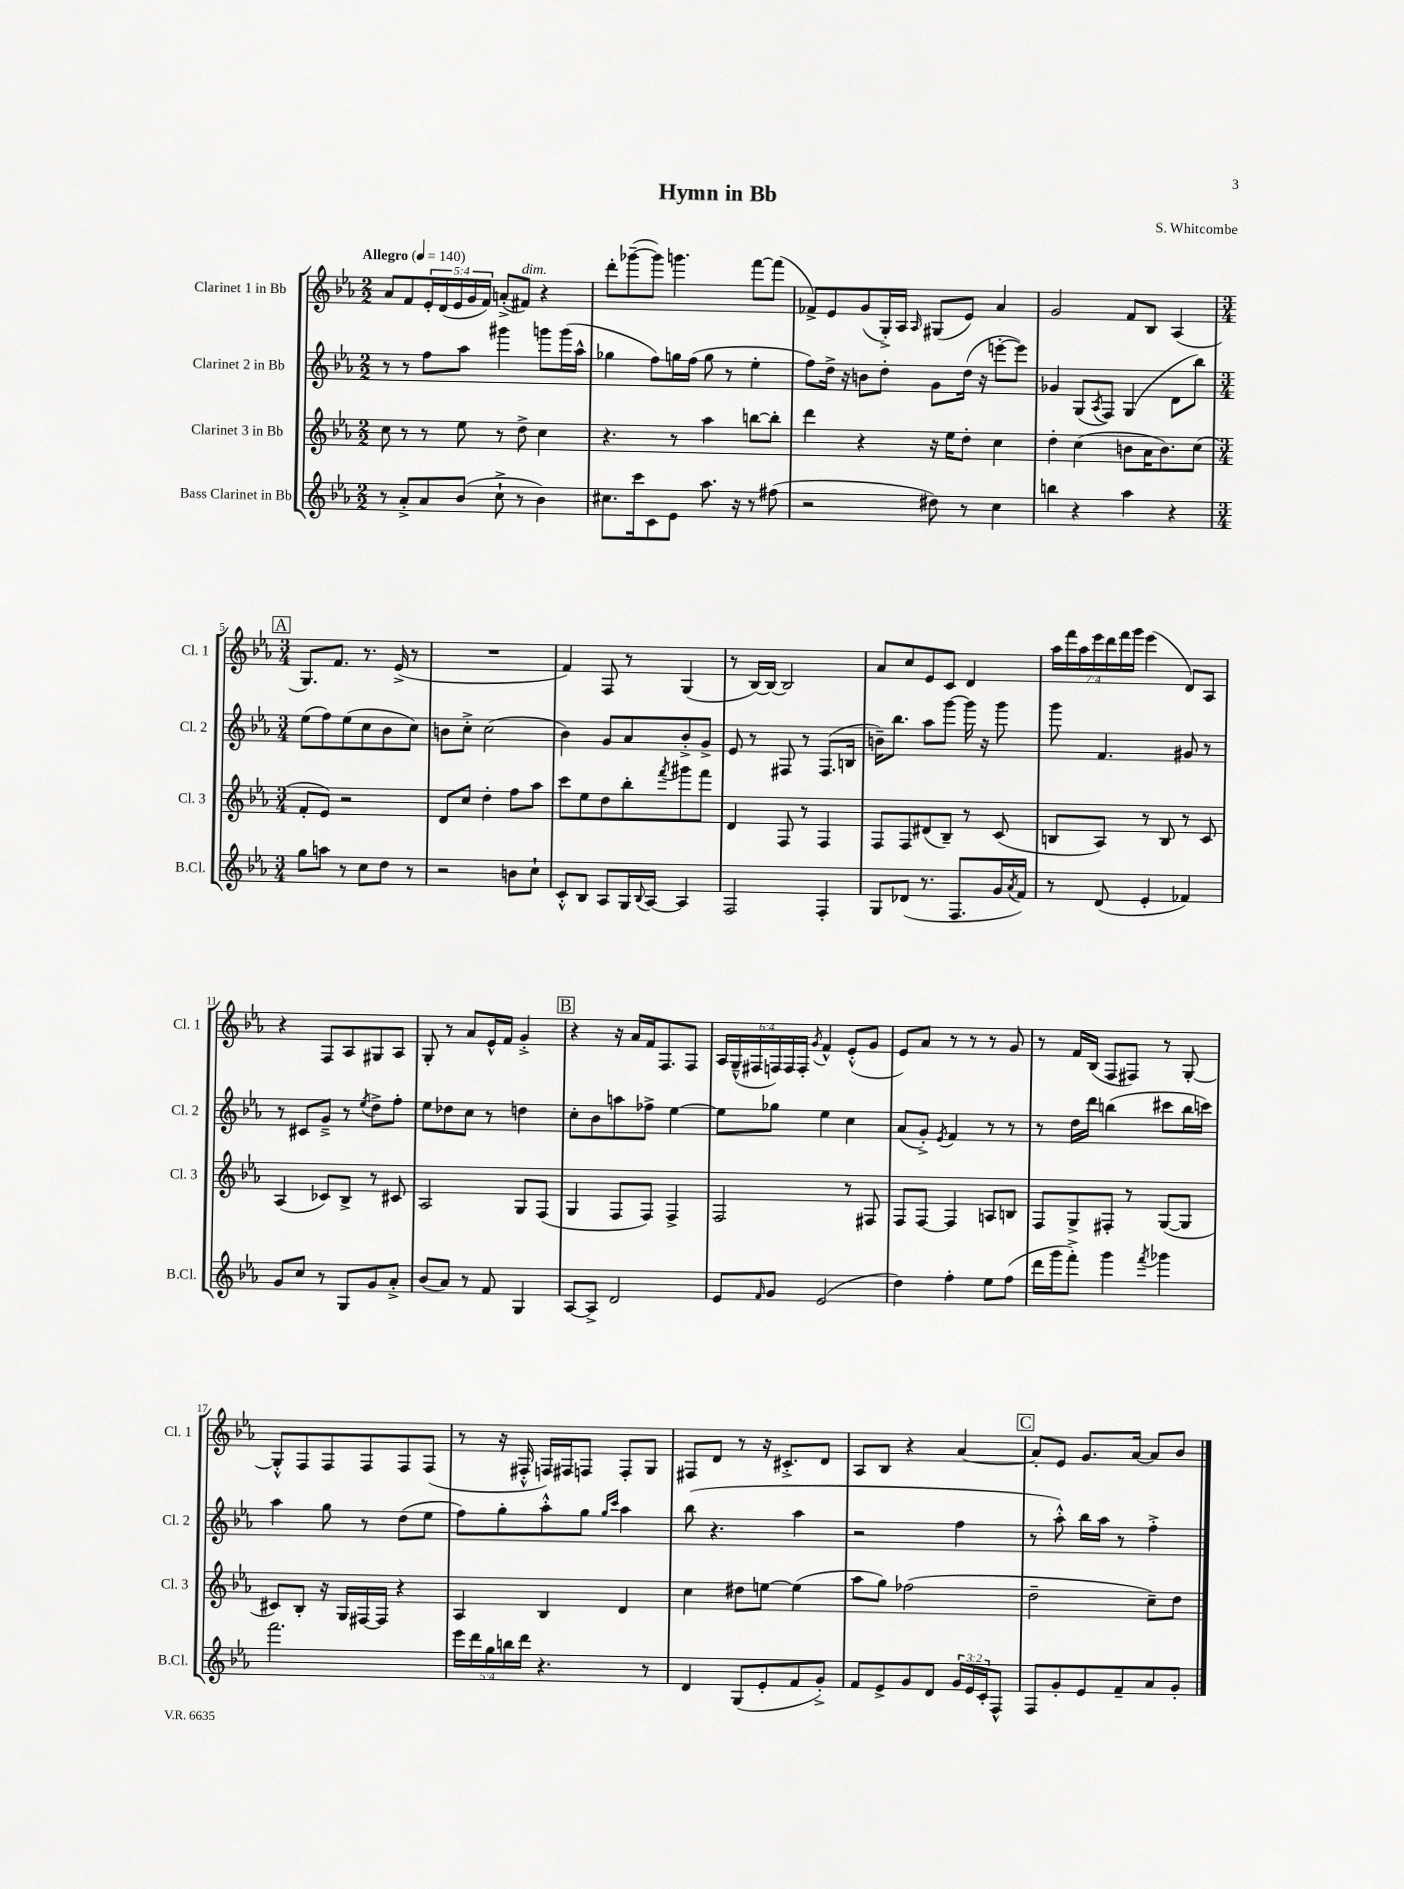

**kern	**kern	**kern	**kern
*part4	*part3	*part2	*part1
*staff4	*staff3	*staff2	*staff1
*I"Bass Clarinet in Bb	*I"Clarinet 3 in Bb	*I"Clarinet 2 in Bb	*I"Clarinet 1 in Bb
*I'B.Cl.	*I'Cl. 3	*I'Cl. 2	*I'Cl. 1
*clefG2	*clefG2	*clefG2	*clefG2
*k[b-e-a-]	*k[b-e-a-]	*k[b-e-a-]	*k[b-e-a-]
*M2/2	*M2/2	*M2/2	*M2/2
*MM140	*MM140	*MM140	*MM140
=1	=1	=1	=1
!	!	!	!LO:TX:a:B:t=Allegro
8r	8cc\	8r	8a-/L
8a-'^/L	8r	8r	8f/
8a-/	8r	8ff\L	20e-'/L
.	.	.	(20d/
.	.	.	20e-/
(8b-/J	8ee-\	8aa-\J	.
.	.	.	20g/
.	.	.	20f/JJ)
8cc`^\	8r	4ggg#X\	(8an'^/L
!	!	!	!LO:TX:a:i:t=dim.
8r	8dd^\	.	8f#X/J)
4b-\)	4cc\	8gggn\L	4r
.	.	(16ggg\L	.
.	.	16aa-^^\JJ	.
=2	=2	=2	=2
8.cc#X\L	4.r	4gg-X\	8ddd'\L
.	.	.	([8ggg-X~\
16ccc\k	.	.	.
8c\	.	8ff\L)	8ggg-\J])
8e-\J	8r	16ggn\L	4.gggn\
.	.	(16ff\JJ	.
8.aa-\	4aa-\	8gg\	.
.	.	8r	.
16r	.	.	.
8r	[8bbn\L	4ee-'\	[8fff\L
(8ff#X\	8bb'\J]	.	(8fff\J]
=3	=3	=3	=3
2r	4ddd\	8ff\L)	8f-X^/L)
.	.	16dd^\Jk	8e-/
.	.	16r	.
.	4r	8bn\L	(8g/
.	.	8dd'\J	16G'^/L)
.	.	.	16A-/JJ
.	.	.	16qqA-/
8dd#X\)	16r	8g\L	(8G#X/L
.	16ee-\KL	.	.
8r	8dd'\J	(16dd\Jk	8e-/J)
.	.	16r	.
4cc\	4cc\	[8eeen'\L	4a-/
.	.	8eee\J])	.
=4	=4	=4	=4
4bbn\	4dd'\	4g-X/	2g/
4r	(4cc\	(8G/L	.
.	.	8qA-/	.
.	.	8F/J)	.
4aa-\	8bn\L	(4G/	8f/L
.	16a-\K	.	8B-/J
.	8.b\)	.	.
4r	.	8d\L	(4A-/
.	(8cc\J	8bb-\J)	.
!!LO:LB:g=z
!!LO:REH:place=s1:t=A
=5	=5	=5	=5
*M3/4	*M3/4	*M3/4	*M3/4
8gg\L	8f'/L	(8ee-\L	8.G/L)
8aan\J	8e-/J)	8ff\)	.
.	.	.	8.f/J
8r	2r	(8ee-\	.
8cc\L	.	8cc\	8.r
8dd\J	.	8b-\	.
.	.	.	(16e-^/
8r	.	8cc\J)	8r
=6	=6	=6	=6
2r	8d/L	8bn\L	2.r
.	8cc/J	8cc'^\J	.
.	4dd'\	(2cc\	.
8bn\L	8ff\L	.	.
8cc`\J	8aa-\J	.	.
=7	=7	=7	=7
8c'^^/L	8ccc\L	4b-\)	4f/)
8B-/J	8ee-\	.	.
8A-/L	8dd\	8g/L	8F/
16G/L	8bb-'\	8a-/	8r
8qqB-/	.	.	.
[16A-/JJ	.	.	.
.	8qfff/	.	.
4A-/]	8ggg#X\	8b-'^/	(4G/
.	8fff\J	8g^/J	.
=8	=8	=8	=8
2F/	4d/	8e-/	8r
.	.	8r	[16B-/LL)
.	.	.	16B-/JJ_
.	8F/	8F#X/	2B-/]
.	8r	8r	.
4F'/	4F/	(8.F#/L	.
.	.	16Bn/Jk	.
=9	=9	=9	=9
8G/L	8F/L	16bn~\KL)	8a-/L
.	.	8.bb-\J	.
(8d-X/J	8F/	.	8cc/
8.r	(8d#X/	8aa-\L	8e-/
.	8B-~/J)	[8ggg\J	8c/J
8.F/L	.	.	.
.	8r	16ggg\]	4d/
.	.	16r	.
16g/L	(8c/	8ggg\	.
8qa-/	.	.	.
16f/JJ)	.	.	.
=10	=10	=10	=10
8r	8Bn/L	8ggg\	28aa-\LL
.	.	.	28fff\
.	.	.	28aa-\
.	.	.	28eee-\
(8d/	8A-/J)	4.f/	.
.	.	.	28ddd\
.	.	.	28fff\
.	.	.	28ggg\JJ
4e-'/	8r	.	(4eee-\
.	8B/	.	.
4f-X/)	8r	8g#X/	8d/L)
.	8c/	8r	8A-/J
!!LO:LB:g=z
=11	=11	=11	=11
8g/L	(4A-/	8r	4r
8cc/J	.	8c#X/L	.
8r	8c-X/L)	8g~^/J	8F/L
8G/L	8B-^/J	8r	8A-/
.	.	8qee-/	.
8g/	8r	8dd^\L	8G#X/
8a-'^/J	8c#X/	8ff'\J	8A-/J
=12	=12	=12	=12
(8b-/L	2A-/	8ee-\L	8G'/
8a-/J)	.	8dd-X\	8r
8r	.	8cc\J	8a-/L
8f/	.	8r	16e-^^/L
.	.	.	16f/JJ
4G/	8G/L	4ddn\	4g'^/
.	(8F/J	.	.
!!LO:REH:place=s1:t=B
=13	=13	=13	=13
[8A-/L	4G/	8cc'\L	4r
8A-^/J]	.	8b-\	.
2d/	8F/L	8aan\	16r
.	.	.	16a-/LL
.	8F/J)	8ff-X^\J	16f/J
.	.	.	8.F/
.	4F^/	[4ee-\	.
.	.	.	8F/J
=14	=14	=14	=14
8e-/L	2F/	8ee-\L]	24A-/LL
.	.	.	(24G~^^/
.	.	.	24F#X/
16qqf/	.	.	.
8g/J	.	8gg-X\J	24Fn/)
.	.	.	24F/
.	.	.	24F'/JJ
.	.	.	8qg/
(2e-/	.	4ee-\	4f^^/
.	8r	4cc\	(8e-'^^/L
.	8F#X/	.	8g/J
=15	=15	=15	=15
4dd\)	8F/L	(8a-/L	8e-/L)
.	[8F/J	8g'^/J)	8a-/J
.	.	8qe-/	.
4ff'\	4F/]	4f/	8r
.	.	.	8r
8ee-\L	8An/L	8r	8r
(8ff\J	8Bn/J	8r	8g/
=16	=16	=16	=16
16ddd\LL	8F/L	8r	8r
16ggg\J	.	.	.
8fff'^\J)	8G^/	16dd\LL	16f/LL
.	.	16ddd\JJ	(16B-/JJ
4ggg\	8F#X'/J	(4bbn\	8F/L
.	8r	.	8F#X/J)
8qfff/	.	.	.
4ggg-X\	([8G/L	8ccc#X\L	8r
.	8G/J]	16bb\L	[8G'/
.	.	16cccn\JJ)	.
!!LO:LB:g=z
=17	=17	=17	=17
2.fff\	8c#X/L)	4aa-\	8G'^^/L]
.	8B-'/J	.	8F/
.	16r	8gg\	8F/
.	16G/LL	.	.
.	[16F#X/	8r	8F/
.	16F#/JJ]	.	.
.	4r	(8dd\L	8F/
.	.	8ee-\J	(8F/J
=18	=18	=18	=18
20eee-\LL	4A-/	8ff\L)	8r
20ddd\	.	.	.
20gg\	.	.	.
.	.	8gg'\	16r
20bbn\	.	.	.
.	.	.	16F#X'^^/
20ddd\JJ	.	.	.
4.r	4B-/	8aa-'^^\	16Fn/LL)
.	.	.	16F#X/J
.	.	8gg\J	8Fn/J
.	.	16qqgg/LL	.
.	.	16qqccc/JJ	.
.	4d/	4aa-\	8F'/L
8r	.	.	8G/J
=19	=19	=19	=19
4d/	4cc\	(8bb-\	8F#X/L
.	.	4.r	8d/J
(8G/L	8dd#X\L	.	8r
8e-'/	[8een\J	.	16r
.	.	.	8.c#X'^/L
8f/	(4ee\]	4aa-\	.
8g'^/J)	.	.	8d/J
=20	=20	=20	=20
8f/L	8aa-\L	2r	8A-/L
8e-^/	8gg\J)	.	8B-/J
8g/	(2ff-X\	.	4r
8d/J	.	.	.
24g/LL	.	4ff\	[4a-/
24e-/	.	.	.
24c'/J	.	.	.
8F^^/J	.	.	.
!!LO:REH:place=s1:t=C
=21	=21	=21	=21
8F/L	2dd~\	8r	8a-'/L]
8g'/	.	8aa-'^^\)	8e-/J
8e-/	.	16bb-\LL	8.g/L
.	.	16aa-\JJ	.
8f~/	.	8r	.
.	.	.	[16a-/Jk
8a-/	8cc~\L)	4ff'^\	8a-/L]
8g'/J	8dd\J	.	8b-/J
==	==	==	==
*-	*-	*-	*-
